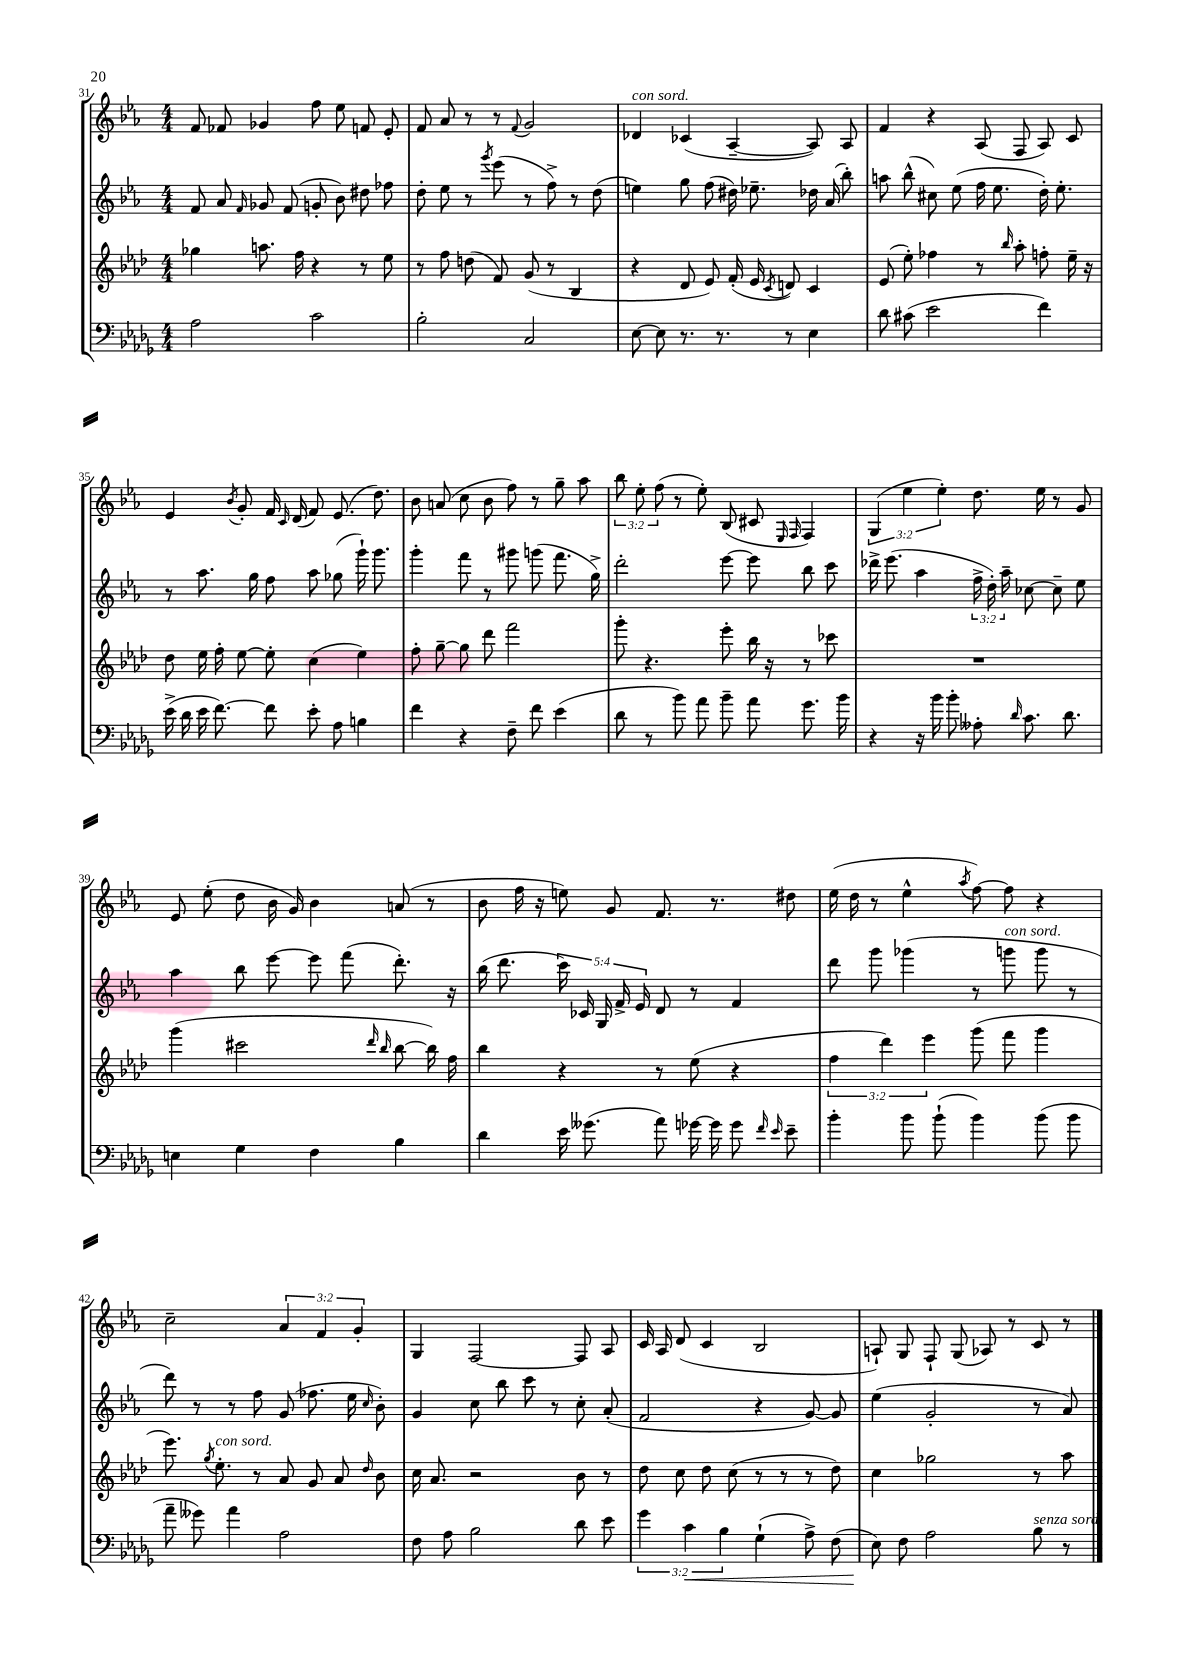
<<
\new StaffGroup <<
\new Staff = "s0" {
    \clef treble \key ees \major \numericTimeSignature \time 4/4 \override Staff.TupletNumber.text = #tuplet-number::calc-fraction-text
    \autoBeamOff f'8 fes'8 ges'4 f''8 ees''8 f'8 ees'8-. |
    f'8 aes'8 r8 r8 \appoggiatura { f'8 } g'2 |
    des'4^\markup { \italic "con sord." } ces'4( aes4~-- aes8) aes8 |
    f'4 r4 aes8( f8 aes8) c'8 |
    ees'4 \acciaccatura { bes'8 } g'8-. f'16 \grace { c'16 } d'16( f'8) ees'8.( d''8.) |
    bes'8 a'8( c''8 bes'8 f''8) r8 g''8-- aes''8 |
    \tuplet 3/2 { bes''8 ees''8-. f''8( } r8 ees''8-.) bes8( cis'8 \grace { ees16 f16 } f4) |
    \tuplet 3/2 { g4( ees''4 ees''4-.) } d''8. ees''16 r8 g'8 |
    ees'8 ees''8-.( d''8 bes'16 g'16) bes'4 a'8( r8 |
    bes'8 f''16 r16 e''8) g'8 f'8. r8. dis''8 |
    ees''16( d''16 r8 ees''4-^ \acciaccatura { aes''8 } f''8~) f''8 r4 |
    c''2-- \tuplet 3/2 { aes'4 f'4 g'4-. } |
    g4 f2~ f8 aes8 |
    c'16 aes16 d'8( c'4 bes2 |
    a8-!) g8 f8-! g8( aes8) r8 c'8 r8 \bar "|." |
}
\new Staff = "s1" {
    \clef treble \key ees \major \numericTimeSignature \time 4/4 \override Staff.TupletNumber.text = #tuplet-number::calc-fraction-text
    \autoBeamOff f'8 aes'8 \grace { f'16 } ges'8 f'8( g'8-. bes'8) dis''8 fes''8 |
    d''8-. ees''8 r8 \acciaccatura { g'''8 } ees'''8( r8 f''8->) r8 d''8( |
    e''4) g''8 f''8( dis''16) ees''8.-- des''16 aes'16( bes''8-.) |
    a''8 bes''8-^( cis''8) ees''8( f''16 ees''8. d''16-.) ees''8.-. |
    r8 aes''8. g''16 f''8 aes''8 ges''8( g'''16-!) g'''8. |
    g'''4-. f'''8 r8 gis'''8 g'''8( f'''8. g''16->) |
    d'''2-. ees'''8~ ees'''8 bes''8 c'''8 |
    des'''16-> ees'''8.( aes''4 \tuplet 3/2 { f''16-> d''16-.) aes''16-- } ces''8~ ces''8-- ees''8 |
    aes''4 bes''8 ees'''8~ ees'''8 f'''8( d'''8.-.) r16 |
    bes''16( d'''8. \tuplet 5/4 { c'''16) ces'16 g16 f'16-> ees'16 } d'8 r8 f'4 |
    d'''8 g'''8 ges'''4( r8 g'''8^\markup { \italic "con sord." } g'''8 r8 |
    d'''8) r8 r8 f''8 g'8( fes''8. ees''16 \grace { c''16 } bes'8-.) |
    g'4 c''8 bes''8 c'''8 r8 c''8-. aes'8-.( |
    f'2 r4 g'8~) g'8 |
    ees''4( g'2-. r8 aes'8) \bar "|." |
}
\new Staff = "s2" {
    \clef treble \key aes \major \numericTimeSignature \time 4/4 \override Staff.TupletNumber.text = #tuplet-number::calc-fraction-text
    \autoBeamOff ges''4 a''8. f''16 r4 r8 ees''8 |
    r8 f''8 d''8( f'8) g'8( r8 bes4 |
    r4 des'8 ees'8) f'16-.( ees'16 \acciaccatura { c'8 } d'8) c'4 |
    ees'8( ees''8-.) fes''4 r8 \grace { bes''16 } aes''8-. f''8-. ees''16-- r16 |
    des''8 ees''16 f''16-. ees''8~ ees''8-. c''4( ees''4) |
    f''8-. g''8~-- g''8 des'''8 f'''2 |
    g'''8-. r4. ees'''8-. bes''16 r16 r8 ces'''8 |
    R1 |
    g'''4( cis'''2 \grace { des'''16 bes''16 } bes''8~ bes''16) f''16 |
    bes''4 r4 r8 ees''8( r4 |
    \tuplet 3/2 { f''4 des'''4) ees'''4 } g'''8( f'''8 g'''4 |
    ees'''8.) \acciaccatura { g''8 } ees''8.-.^\markup { \italic "con sord." } r8 aes'8 g'8 aes'8 \grace { des''16 } bes'8 |
    c''16 aes'8. r2 bes'8 r8 |
    des''8 c''8 des''8 c''8( r8 r8 r8 des''8) |
    c''4 ges''2 r8 aes''8 \bar "|." |
}
\new Staff = "s3" {
    \clef bass \key des \major \numericTimeSignature \time 4/4 \override Staff.TupletNumber.text = #tuplet-number::calc-fraction-text
    \autoBeamOff aes2 c'2 |
    bes2-. c2 |
    ees8~ ees8 r8. r8. r8 ees4 |
    des'8 cis'8( ees'2 f'4) |
    ees'16->( des'16 ees'16 f'8.~) f'8 ees'8-. aes8 b4 |
    f'4 r4 f8-- f'8 ees'4( |
    des'8 r8 bes'8) aes'8 bes'8-- aes'8 ges'8. bes'16 |
    r4 r16 bes'16 bes'8-. aeses8-. \grace { des'16 } c'8. des'8. |
    e4 ges4 f4 bes4 |
    des'4 ees'16 geses'8.( aes'8) ges'16~ ges'16 ges'8 \grace { f'16 ees'16 } ees'8-- |
    bes'4-. bes'8 bes'8-!( bes'4) bes'8( bes'8 |
    aes'8-- geses'8) aes'4 aes2 |
    f8 aes8 bes2 des'8 ees'8 |
    \tuplet 3/2 { ges'4 c'4\< bes4 } ges4-!( aes8->) f8( |
    ees8\!) f8 aes2 bes8^\markup { \italic "senza sord." } r8 \bar "|." |
}
>>
>>
\layout { \context { \Score currentBarNumber = #31 } }
